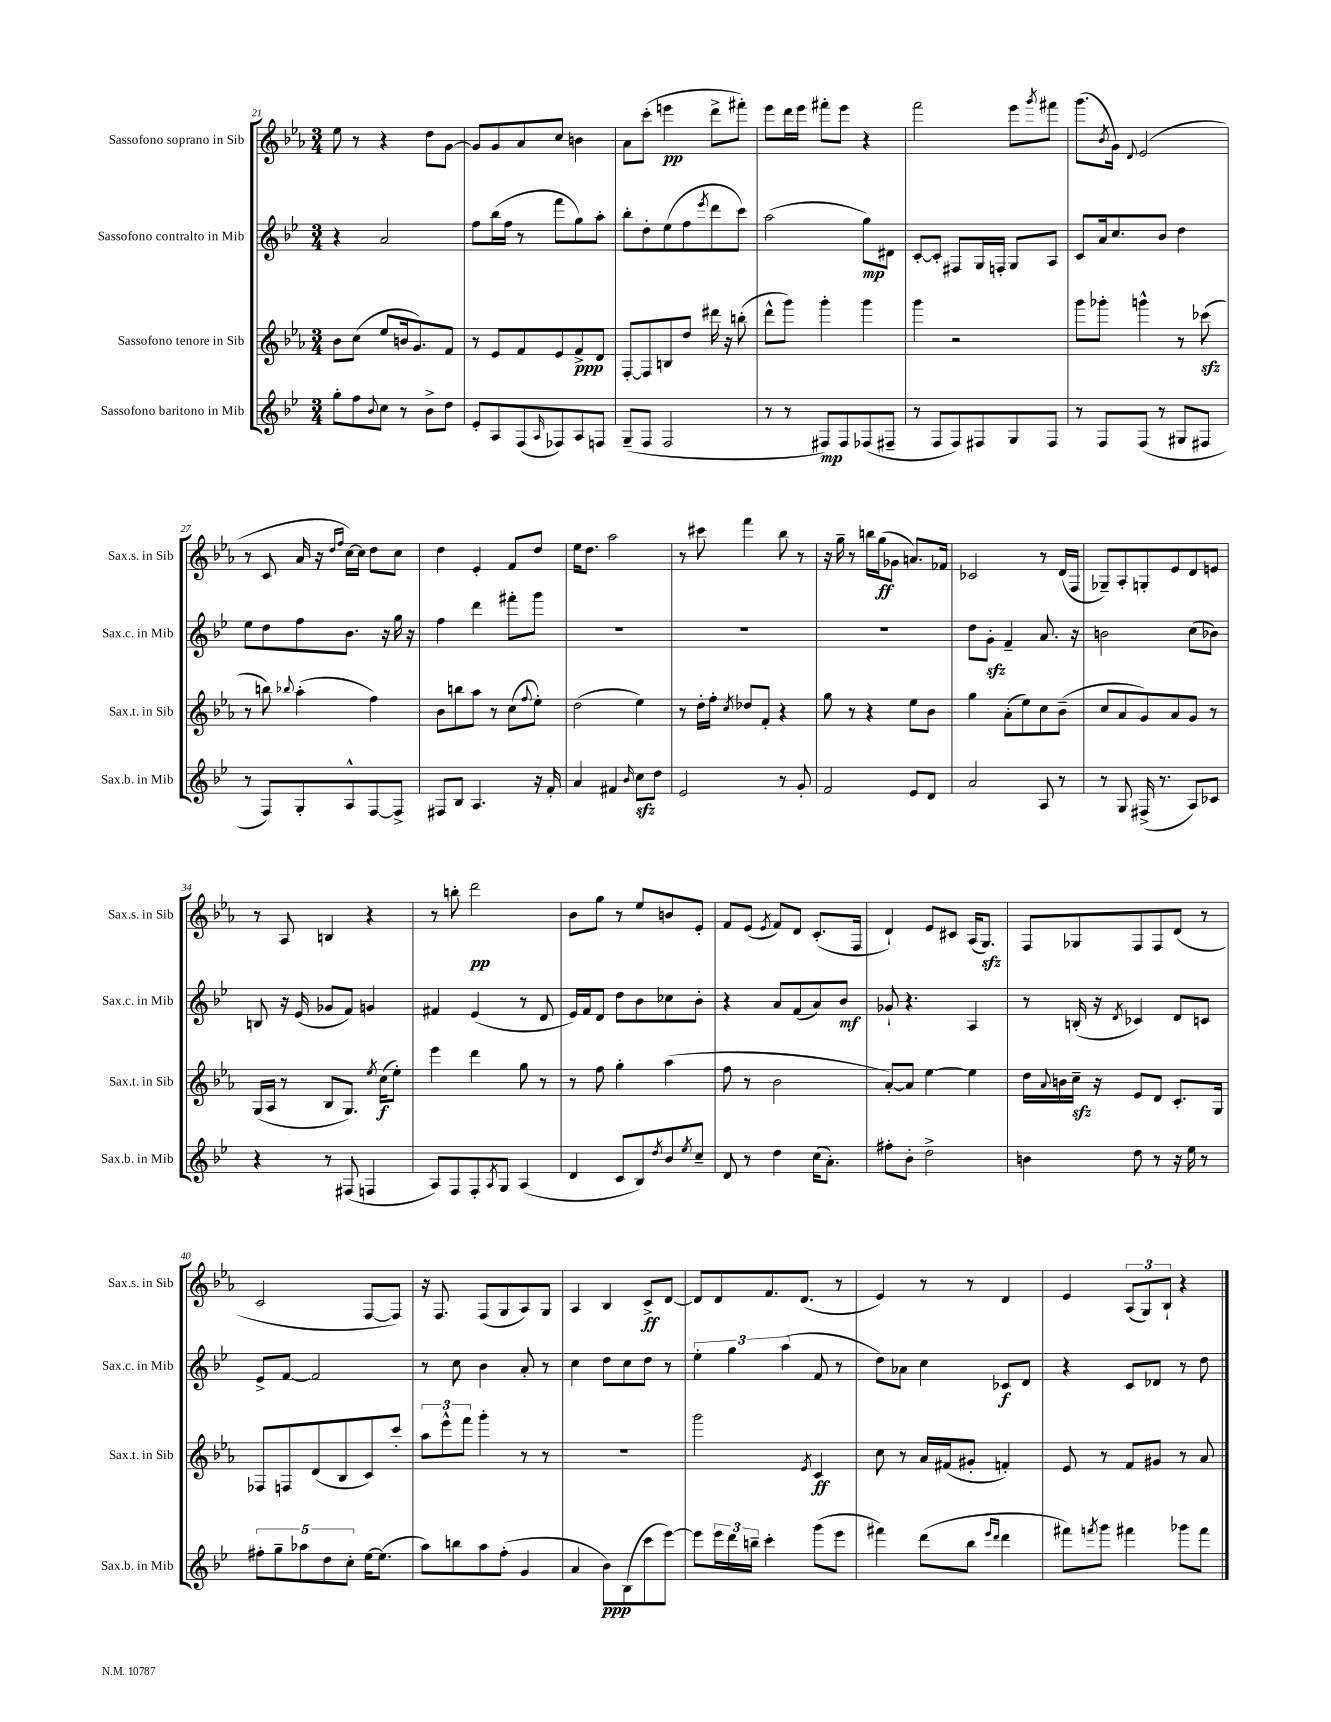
<<
\new StaffGroup <<
\new Staff = "s0" \with { instrumentName = "Sassofono soprano in Sib" shortInstrumentName = "Sax.s. in Sib" } {
    \clef treble \key ees \major \numericTimeSignature \time 3/4
    ees''8 r8 r4 d''8 g'8~ |
    g'8 g'8 aes'8 c''8 b'4 |
    aes'8 c'''8-.( e'''4\pp d'''8-> fis'''8-.) |
    ees'''8 d'''16 ees'''16 fis'''8-. ees'''8 r4 |
    f'''2 ees'''8 \acciaccatura { g'''8 } fis'''8 |
    g'''8.( \acciaccatura { bes'8 } g'16) \appoggiatura { d'8 } ees'2( |
    r8 c'8 aes'16 r16 \grace { d''16 f''16 } c''16~) c''16 d''8 c''8 |
    d''4 ees'4-. f'8 d''8 |
    ees''16 d''8. aes''2 |
    r8 cis'''8 f'''4 bes''8 r8 |
    r16 g''16-- r8 b''16 g''16\ff( ges'8 a'8.) fes'16 |
    ces'2 r8 d'16( f16 |
    ges8--) aes8-. g8-. ees'8 d'8 e'8 |
    r8 aes8 b4 r4 |
    r8 b''8-. d'''2\pp |
    bes'8 g''8 r8 ees''8 b'8 ees'8-. |
    f'8 ees'8( \acciaccatura { ees'8 } f'8) d'8 c'8.-.( f16 |
    d'4-!) ees'8 cis'8 aes16( g8.\sfz) |
    f8 ges8 f8 f8 d'8( r8 |
    c'2 f8~ f8) |
    r16 f8. f8( g8 aes8) g8 |
    aes4 bes4 c'8->\ff d'8~ |
    d'8 d'8 f'8. d'8.( r8 |
    ees'4) r8 r8 d'4 |
    ees'4 \tuplet 3/2 { aes8( g8) bes8-! } r4 \bar "|." |
}
\new Staff = "s1" \with { instrumentName = "Sassofono contralto in Mib" shortInstrumentName = "Sax.c. in Mib" } {
    \clef treble \key bes \major \numericTimeSignature \time 3/4
    r4 a'2 |
    f''8 bes''16( f''16 r8 f'''8 g''8) a''8-. |
    bes''8-. d''8-. ees''8( f''8 \acciaccatura { ees'''8 } d'''8 c'''8) |
    a''2( g''8\mp) dis'8 |
    c'8~-. c'8-. fis8 g16 f16-. g8 a8 |
    c'8 a'16 c''8. bes'8 d''4 |
    ees''8 d''8 f''8 bes'8. r16 g''16 r16 |
    f''4 d'''4 fis'''8-. g'''8 |
    R2. |
    R2. |
    R2. |
    d''8 g'8-.\sfz f'4-- a'8. r16 |
    b'2 c''8( bes'8) |
    b8 r16 ees'16( ges'8 f'8) g'4 |
    fis'4 ees'4( r8 d'8 |
    ees'16) f'16 d'8 d''8 bes'8 ces''8 bes'8-. |
    r4 a'8 f'8( a'8) bes'8\mf |
    ges'8-! r4. a4 |
    r8 b16-.( r16 \acciaccatura { d'8 } ces'4) d'8 c'8 |
    ees'8-> f'8~ f'2 |
    r8 c''8 bes'4 a'8-. r8 |
    c''4 d''8 c''8 d''8 r8 |
    \tuplet 3/2 { ees''4-. g''4 a''4( } f'8 r8 |
    d''8) aes'8 c''4 ces'8\f d'8 |
    r4 c'8 des'8 r8 d''8 \bar "|." |
}
\new Staff = "s2" \with { instrumentName = "Sassofono tenore in Sib" shortInstrumentName = "Sax.t. in Sib" } {
    \clef treble \key ees \major \numericTimeSignature \time 3/4
    bes'8 c''8( ees''8 b'16 g'8.) f'8 |
    r8 ees'8 f'8 ees'8 f'8->\ppp d'8 |
    f8~-. f8 b8 d''8 dis'''16 r16 b''8-.( |
    d'''8-^ g'''8) g'''4-. g'''4 |
    g'''4 r2 |
    g'''8 ges'''8-. g'''4-^ r8 ces'''8\sfz( |
    r8 b''8) \appoggiatura { bes''8 } aes''4-.( f''4) |
    bes'8 b''8 aes''8 r8 c''8( \appoggiatura { f''8 } ees''8-.) |
    d''2( ees''4) |
    r8 d''16-. f''16-. \acciaccatura { c''8 } des''8 f'8-. r4 |
    g''8 r8 r4 ees''8 bes'8 |
    g''4 aes'8-.( ees''8) c''8 bes'8--( |
    c''8 aes'8 g'8) aes'8 g'8 r8 |
    g16( aes16 r8 bes8 g8.) \acciaccatura { ees''8 } c''16\f( ees''8-.) |
    ees'''4 d'''4 g''8 r8 |
    r8 f''8 g''4-. aes''4( |
    f''8 r8 bes'2 |
    aes'8~-.) aes'8 ees''4~ ees''4 |
    d''16 \appoggiatura { aes'8 } b'16 c''16--\sfz r16 ees'8 d'8 c'8.-. g16 |
    fes8 f8 d'8( bes8 c'8) c'''8-. |
    \tuplet 3/2 { aes''8 ees'''8-^ f'''8 } g'''4-. r8 r8 |
    R2. |
    g'''2 \acciaccatura { ees'8 } c'4\ff |
    c''8 r8 aes'16 fis'16( gis'8-. f'4-.) |
    ees'8 r8 f'8 gis'8 r8 aes'8 \bar "|." |
}
\new Staff = "s3" \with { instrumentName = "Sassofono baritono in Mib" shortInstrumentName = "Sax.b. in Mib" } {
    \clef treble \key bes \major \numericTimeSignature \time 3/4
    g''8-. f''8 \appoggiatura { bes'8 } c''8 r8 bes'8-> d''8 |
    ees'8-. a8 f8( \grace { a16 } fes8) a8 f8 |
    g8--( f8 f2 |
    r8 r8 fis8\mp) fis8 fes8( fis8-- |
    r8 f8 f8) fis8 g8 fis8 |
    r8 f8 f8( r8 gis8 fis8 |
    r8 f8) g8-. a8-^ f8~ f8-> |
    fis8 bes8 a4. r16 f'16-. |
    a'4 fis'4 \grace { bes'16 } c''8\sfz d''8 |
    ees'2 r8 g'8-. |
    f'2 ees'8 d'8 |
    a'2 a8 r8 |
    r8 g8 fis16->( r8. a8) ces'8 |
    r4 r8 fis8( f4 |
    a8) f8 f8-. \acciaccatura { a8 } g8 a4( |
    d'4 c'8 bes8) \acciaccatura { d''8 } bes'8 \acciaccatura { ees''8 } c''8-- |
    d'8 r8 d''4 c''16( a'8.-.) |
    fis''8-. bes'8-. d''2-> |
    b'4 d''8 r8 r16 ees''16 r8 |
    \tuplet 5/4 { fis''8-. g''8-- aes''8 d''8 c''8-. } ees''16~ ees''8.( |
    a''8) b''8 a''8 f''8-.( g'4 |
    a'4 bes'8\ppp) bes8( c'''8 ees'''8~) |
    ees'''8 \tuplet 3/2 { ees'''16 d'''16 b''16-- } c'''4-. g'''8( ees'''8 |
    fis'''4) d'''8( bes''8 \grace { ees'''16 d'''16 } d'''4 |
    fis'''8) \acciaccatura { f'''8 } g'''8 fis'''4 ges'''8 fis'''8 \bar "|." |
}
>>
>>
\layout { \context { \Score currentBarNumber = #21 } }
